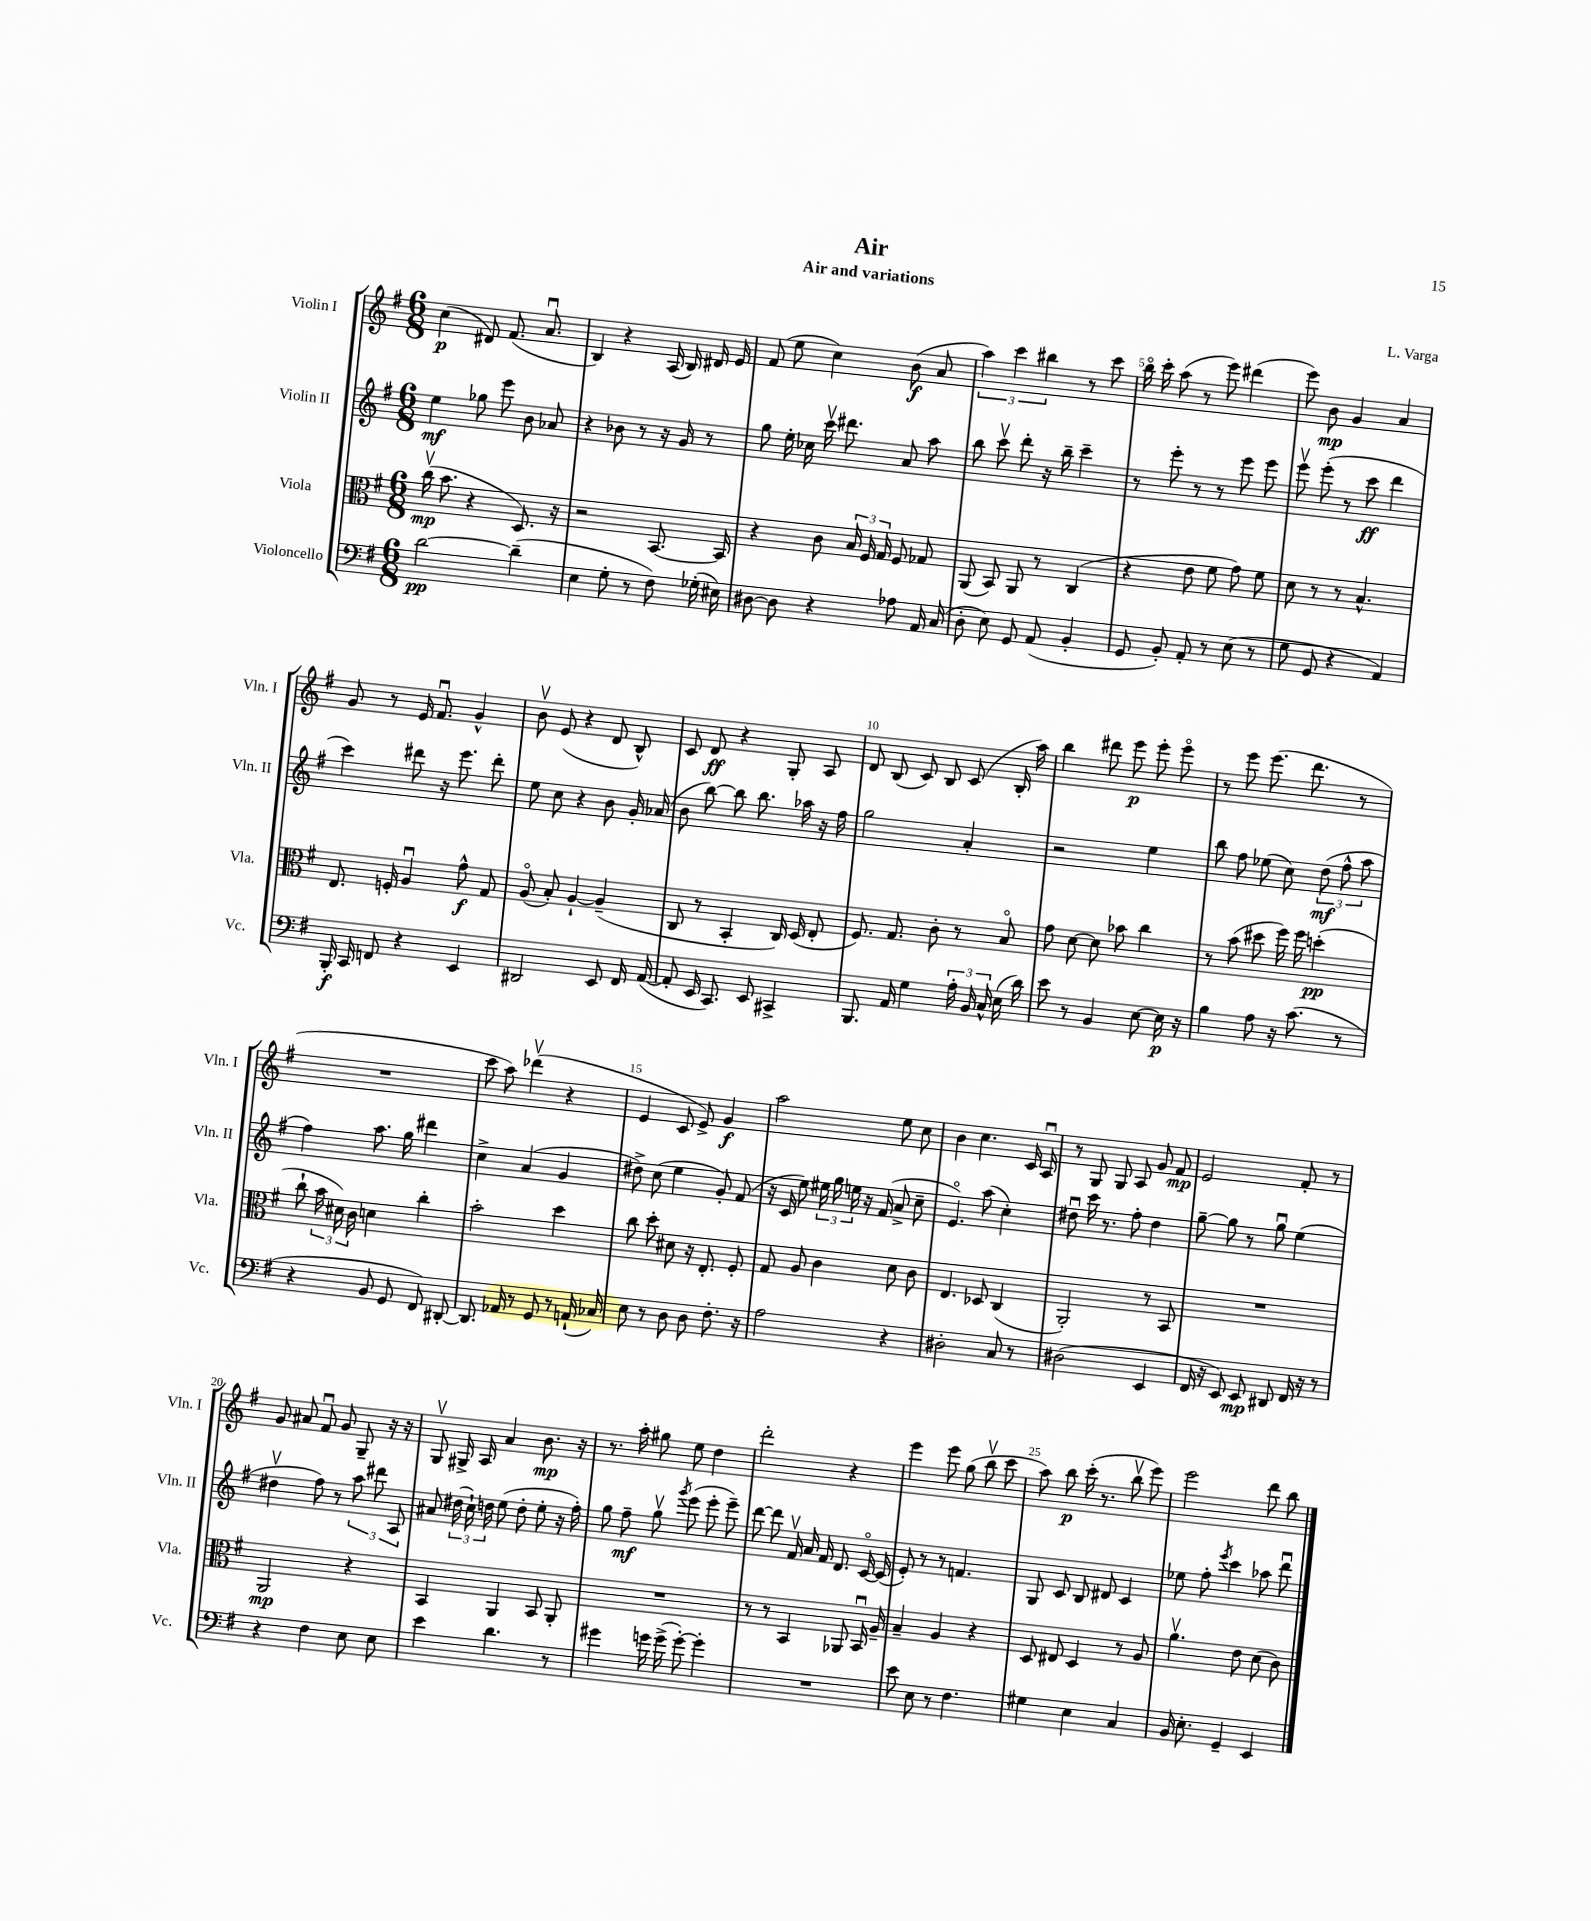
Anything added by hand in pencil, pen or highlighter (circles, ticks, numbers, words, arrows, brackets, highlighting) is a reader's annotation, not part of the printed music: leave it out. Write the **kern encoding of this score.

**kern	**kern	**kern	**kern
*staff4	*staff3	*staff2	*staff1
*clefF4	*clefC3	*clefG2	*clefG2
*k[f#]	*k[f#]	*k[f#]	*k[f#]
*M6/8	*M6/8	*M6/8	*M6/8
[2d	(16ccv	4ee	(4cc
.	8.b	.	.
.	4r	8gg-	8d#)
.	.	8eee	(8.f#
(4d~]	8.D)	8b	.
.	.	.	8.au
.	.	8a-	.
.	16r	.	.
=	=	=	=
4E	2r	4r	4B)
8G'	.	8b-	4r
8r	.	8r	.
8F#)	[8.BB	16r	(16A
.	.	16g	16B)
(16G-'	.	8r	16d#
16E#)	16BB]	.	16e
=	=	=	=
[8D#	4r	8gg	(8f#
8D#]	.	16ee'	8ee
.	.	16cc-	.
4r	8c	16cccv	4cc)
.	.	8.ddd#	.
.	24B	.	.
.	24F#	.	.
.	24G	.	.
8A-	8F#	8a	(8b
16AA	8G-	8aa	8a
(16C	.	.	.
=	=	=	=
8D'	(8AA	8bb	6aa)
8E)	8BB)	8cccv	.
.	.	.	6ccc
8GG	8AA	8ddd'	.
.	.	.	6bb#
(8AA	8r	16r	.
.	.	16bb~	.
4BB'	(4C	4ccc~	8r
.	.	.	8ccc
=	=	=	=
8GG	4r	8r	16bbo
.	.	.	16ccc'
8BB')	.	8eee'	(8aa
8AA'	8e	8r	8r
8r	8f#	8r	8eee)
(8E	8g)	8eee	(4ddd#
8r	8f#	8eee	.
=	=	=	=
8G	8d	8eeev	8eee)
8GG	8r	(8eee'	8b
4r	8r	8r	4g
.	4.B^^	8ccc	.
4AA)	.	4ddd	4a
=	=	=	=
16BBB'	8.E	4ccc)	8g
16CC	.	.	.
8FF	.	.	8r
.	16F'	.	.
4r	4Au	8ddd#	16e
.	.	.	8.f#u
.	.	16r	.
.	.	8.eee	.
4EE	8g^^	.	4g^^
.	8G	8ddd#'	.
=	=	=	=
2DD#	(8Ao	8ee	8bv
.	8B')	8cc	(8e
.	[4A`	4r	4r
8EE	(4A~]	8b	8d
16FF#	.	16g'	8B^^)
([16AA	.	(16a-	.
=	=	=	=
8AA']	8C	8b	8c
16EE	8r	[8bb)	8d
8.CC)	.	.	.
.	4BB'	8bb]	4r
8EE	.	8.bb	.
4CC#^	16C)	.	8G'
.	(16D	16aa-	.
.	8E'	16r	8A
.	.	16ff#	.
=	=	=	=
8.BBB	8.F#)	2gg	8d
.	.	.	(8B
16AA	8.G	.	.
4G	.	.	8c)
.	8c'	.	8B
24A'	8r	4a'	(8c
24BB	.	.	.
24C^^	.	.	.
(16E	8Bo	.	16B'
16d)	.	.	16aa)
=	=	=	=
8e	8g	2r	4bb
8r	[8d	.	.
4BB	8d]	.	8ddd#
.	8b-	.	8eee
[8E	4cc	4ee	8eee'
16E]	.	.	8eeeo
16r	.	.	.
=	=	=	=
4B	8r	8bb	8r
.	(8b	8ff#	8eee
8A	8dd#	(8ee-	(8.eee
16r	16ff#)	8cc)	.
(8.c	16ff#	.	8.ddd
.	(4dd'	(12dd	.
.	.	12ff#^^	.
8r	.	.	8r
.	.	12aa	.
=	=	=	=
4r	8cc`	4ff#)	2.r
.	24b	.	.
.	24d#)	.	.
.	24c	.	.
8BB	4d	8.aa	.
8GG	.	.	.
.	.	16gg	.
8FF#)	4cc'	4ddd#	.
[8DD#'	.	.	.
=	=	=	=
8.DD#]	2b'	4cc^	8ccc
.	.	.	8aa)
16AA-	.	.	.
8r	.	(4a	(4ddd-v
8GG	.	.	.
8r	4dd	4g	4r
(16AA`	.	.	.
16C-)	.	.	.
=	=	=	=
8E	8cc	8dd#^)	4e
8r	8dd'	(8cc	.
8D	8d#	4ee	8c
8D	16r	.	8e^)
.	8.E'	.	.
8.F#'	.	8g')	4g
.	8F#'	(8f#	.
16r	.	.	.
=	=	=	=
2A	8G	16r	2aa
.	.	16c	.
.	8A	8ee)	.
.	4c	24ee#	.
.	.	24gg	.
.	.	24ee	.
.	.	16r	.
.	.	(16f#	.
4r	8d	8a^	8ee
.	8c	8cc~	8cc
=	=	=	=
2D#'	4.E	4.eo)	4b
.	.	.	4.cc
.	8D-	(8aa	.
8C	(4C	4cc')	.
8r	.	.	16c
.	.	.	16Au
=	=	=	=
(2D#	2AA')	8dd#u	8r
.	.	16ccc	8G
.	.	8.r	.
.	.	.	8G
.	.	8ff#'	8A
4EE	8r	4dd#	8g
.	8BB	.	8f#
=	=	=	=
16FF#	2.r	[8gg~	2e
16r	.	.	.
8EE)	.	8gg]	.
8EE	.	8r	.
8DD#	.	8ggu	.
16FF#	.	(4ee	8f#'
16r	.	.	.
8r	.	.	8r
=	=	=	=
4r	2AA	4dd#v	8g
.	.	.	8a#
4F#	.	8ff#)	8f#u
.	.	8r	8g
8E	4r	12aa	8G~
.	.	12ddd#	.
8E	.	.	16r
.	.	12A	.
.	.	.	16r
=	=	=	=
4e	4BB	8a#	8Gv
.	.	(24dd#	16G#^
.	.	24cc`)	.
.	.	.	16A
.	.	24dd	.
4.d	4AA	(8ee	4a
.	.	8dd'	.
.	8BB	8ee'	8.b
8r	8AA'	16r	.
.	.	16ff#')	16r
=	=	=	=
4g#	2.r	8gg	8.r
.	.	8ff#~	.
.	.	.	16aa'
16g	.	8ggv	8gg#
(16g^	.	.	.
.	.	8qggg	.
[8g')	.	(8eee	8ee
4g']	.	8eee'	4dd
.	.	8eee~)	.
=	=	=	=
2.r	8r	[8ddd	2ddd'
.	8r	8ddd]	.
.	4BB	16f#v	.
.	.	16a	.
.	.	16f#	.
.	.	8.d	.
.	8AA-	.	4r
.	16BBu	[16co	.
.	16A~	(16c]	.
=	=	=	=
8e	4B~	8e')	4eee
8E	.	8r	.
8r	4A	8r	8eee
4.F#	.	4.f	(8gg
.	4r	.	8bbv
.	.	.	8ccc
=	=	=	=
4G#	8D	8G	8aa)
.	8E#	8c	8bb
4E	4D	8B	(16ccc'
.	.	.	8.r
.	.	8d#	.
4C	8r	4c	8bbv
.	8A	.	8eee)
=	=	=	=
16BB	4.av	8ee-	2eee
8.E'	.	.	.
.	.	8ff#'	.
.	.	8qeee	.
4GG~	.	4ccc	.
.	8e	.	.
4EE	(8d	8aa-	8ddd
.	8c)	8dddu	8bb
==	==	==	==
*-	*-	*-	*-
